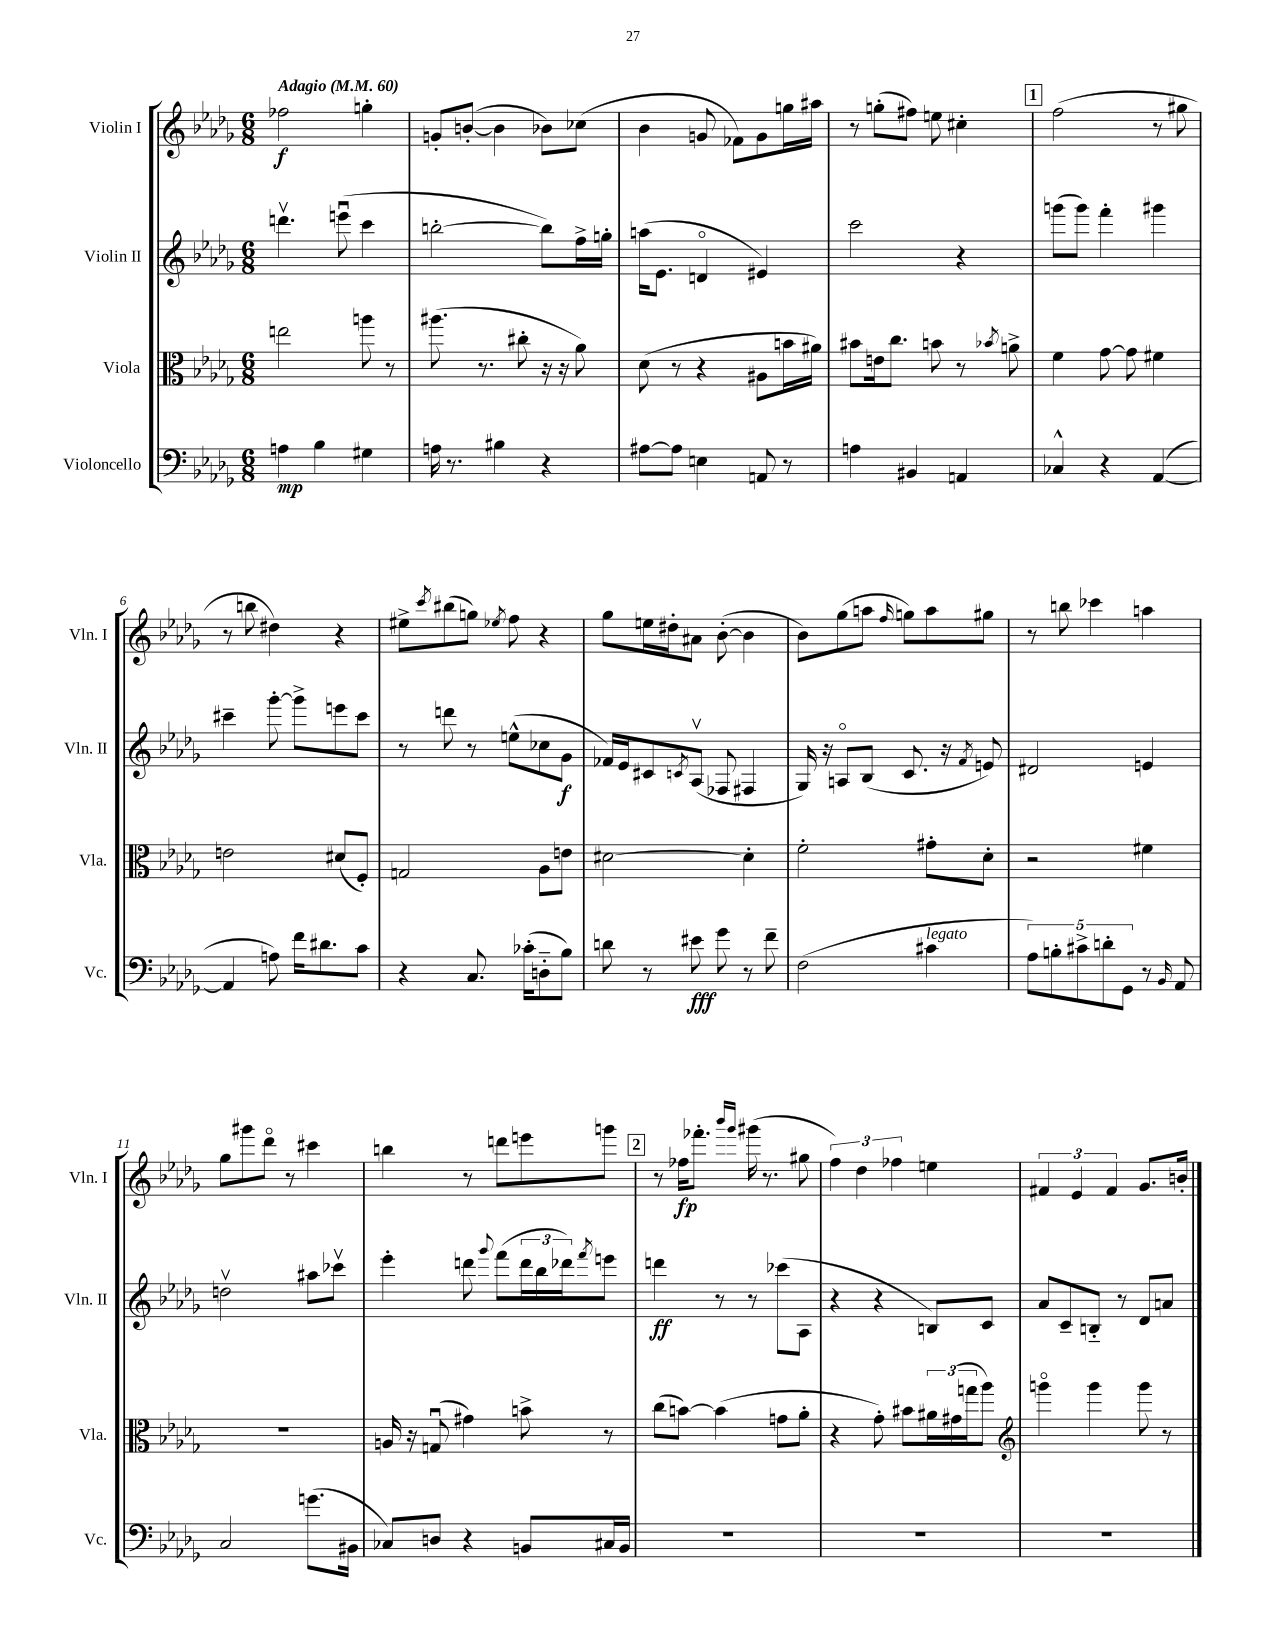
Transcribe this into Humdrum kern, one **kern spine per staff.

**kern	**dynam	**kern	**kern	**dynam	**kern	**dynam
*part4	*part4	*part3	*part2	*part2	*part1	*part1
*staff4	*staff4	*staff3	*staff2	*staff2	*staff1	*staff1
*I"Violoncello	*	*I"Viola	*I"Violin II	*	*I"Violin I	*
*I'Vc.	*	*I'Vla.	*I'Vln. II	*	*I'Vln. I	*
*clefF4	*	*clefC3	*clefG2	*	*clefG2	*
*k[b-e-a-d-g-]	*	*k[b-e-a-d-g-]	*k[b-e-a-d-g-]	*	*k[b-e-a-d-g-]	*
*M6/8	*	*M6/8	*M6/8	*	*M6/8	*
*MM60	*	*MM60	*MM60	*	*MM60	*
=1	=1	=1	=1	=1	=1	=1
!	!	!	!	!	!LO:TX:a:B:t=Adagio	!
4An\	mp	2een\	4.dddnv\	.	2ff-X\	f
4B-\	.	.	.	.	.	.
.	.	.	(8eeenu\	.	.	.
4G#X\	.	8aan\	4ccc\	.	4ggn'\	.
.	.	8r	.	.	.	.
=2	=2	=2	=2	=2	=2	=2
16An\	.	(8.aa#X\	[2bbn'\	.	8gn'/L	.
8.r	.	.	.	.	.	.
.	.	.	.	.	([8bn'/J	.
.	.	8.r	.	.	.	.
4B#X\	.	.	.	.	4b\]	.
.	.	8cc#X'\	.	.	.	.
4r	.	16r	8bb\L])	.	8b-X\L)	.
.	.	16r	.	.	.	.
.	.	8a-\)	16ff^\L	.	(8cc-X\J	.
.	.	.	16ggn'\JJ	.	.	.
=3	=3	=3	=3	=3	=3	=3
[8A#X\L	.	(8d-\	(16aan\KL	.	4b-\	.
.	.	.	8.e-\J	.	.	.
8A#\J]	.	8r	.	.	.	.
4En\	.	4r	4dn/	.	8gn/	.
.	.	.	.	.	8f-X\L)	.
8AAn/	.	8A#X\L	4e#X/)	.	8g\	.
8r	.	16bn\L	.	.	16ggn\L	.
.	.	16a#X\JJ)	.	.	16aa#X\JJ	.
=4	=4	=4	=4	=4	=4	=4
4An\	.	8b#X\L	2ccc\	.	8r	.
.	.	16en\k	.	.	(8ggn'\L	.
.	.	8.cc\J	.	.	.	.
4BB#X/	.	.	.	.	8ff#X\J)	.
.	.	8bn\	.	.	8een\	.
4AAn/	.	8r	4r	.	4cc#X'\	.
.	.	8qb-X/	.	.	.	.
.	.	8an^\	.	.	.	.
!!LO:REH:place=s1:t=1
=5	=5	=5	=5	=5	=5	=5
4C-X^^/	.	4f\	(8gggn\L	.	(2ff\	.
.	.	.	8ggg\J)	.	.	.
4r	.	[8g-\	4fff'\	.	.	.
.	.	8g-\]	.	.	.	.
([4AA-/	.	4f#X\	4ggg#X\	.	8r	.
.	.	.	.	.	8gg#X\	.
!!LO:LB:g=z
=6	=6	=6	=6	=6	=6	=6
4AA-/]	.	2en\	4ccc#X~\	.	8r	.
.	.	.	.	.	8bbn\	.
8An\)	.	.	[8ggg-'\	.	4dd#X\)	.
16f\KL	.	.	8ggg-^\L]	.	.	.
8.d#X\	.	.	.	.	.	.
.	.	(8d#X/L	8eeen\	.	4r	.
8c\J	.	8F'/J)	8ccc#\J	.	.	.
=7	=7	=7	=7	=7	=7	=7
4r	.	2Gn/	8r	.	8ee#X^\L	.
.	.	.	.	.	8qccc/	.
.	.	.	8dddn\	.	(8bb#X\	.
8.C/	.	.	8r	.	8ggn\J)	.
.	.	.	.	.	8qee-X/	.
.	.	.	(8een^^\L	.	8ff\	.
(16c-X'\KL	.	.	.	.	.	.
8Dn\	.	8A-\L	8cc-X\	.	4r	.
8B-\J)	.	8en\J	8g-\J	f	.	.
=8	=8	=8	=8	=8	=8	=8
8dn\	.	[2d#X\	16f-X/LL)	.	8gg-\L	.
.	.	.	16e-/J	.	.	.
8r	.	.	8c#X/	.	16een\L	.
.	.	.	.	.	16dd#X'\J	.
.	.	.	8qcn/	.	.	.
8e#X\	fff	.	(8A-v/J	.	8a#X\J	.
8g-\	.	.	8F-X/	.	([8b-'\	.
8r	.	4d#'\]	4F#X/	.	4b-\]	.
8f~\	.	.	.	.	.	.
=9	=9	=9	=9	=9	=9	=9
(2F\	.	2f'\	16G-/)	.	8b-\L)	.
.	.	.	16r	.	.	.
.	.	.	8An/L	.	(8gg-\	.
.	.	.	(8B-/J	.	8aan\J	.
.	.	.	.	.	16qqff/	.
.	.	.	8.c/	.	8ggn\L)	.
!LO:TX:a:i:t=legato	!	!	!	!	!	!
4c#X\	.	8g#X'\L	.	.	8aa\	.
.	.	.	16r	.	.	.
.	.	.	8qf/	.	.	.
.	.	8d-'\J	8en/)	.	8gg#X\J	.
=10	=10	=10	=10	=10	=10	=10
10A-\L)	.	2r	2d#X/	.	8r	.
10Bn'\	.	.	.	.	.	.
.	.	.	.	.	8bbn\	.
10c#X^\	.	.	.	.	.	.
.	.	.	.	.	4ccc-X\	.
10dn'\	.	.	.	.	.	.
10GG-\J	.	.	.	.	.	.
8r	.	4f#X\	4en/	.	4aan\	.
16qqBB-/	.	.	.	.	.	.
8AA-/	.	.	.	.	.	.
!!LO:LB:g=z
=11	=11	=11	=11	=11	=11	=11
2C/	.	2.r	2ddnv\	.	8gg-\L	.
.	.	.	.	.	8ggg#X\	.
.	.	.	.	.	8ddd-\J	.
.	.	.	.	.	8r	.
(8.gn\L	.	.	8aa#X\L	.	4ccc#X\	.
.	.	.	8ccc-Xv\J	.	.	.
16BB#X\Jk	.	.	.	.	.	.
=12	=12	=12	=12	=12	=12	=12
8C-X/L)	.	16An/	4eee-'\	.	4bbn\	.
.	.	16r	.	.	.	.
8Dn/J	.	(8Gnu/	.	.	.	.
4r	.	4g#X\)	8dddn\	.	8r	.
.	.	.	8qqggg-/	.	.	.
.	.	.	(8fff\L	.	8dddn\L	.
8BBn/L	.	8bn^\	24ddd\L	.	8eeen\	.
.	.	.	24bb-\	.	.	.
.	.	.	24ddd-X\J)	.	.	.
.	.	.	8qfff/	.	.	.
16C#X/L	.	8r	8eeen\J	.	8gggn\J	.
16BB/JJ	.	.	.	.	.	.
!!LO:REH:place=s1:t=2
=13	=13	=13	=13	=13	=13	=13
2.r	.	(8cc\L	4dddn\	ff	8r	.
.	.	[8bn\J)	.	.	16ff-X\KL	fp
.	.	.	.	.	8.fff-X'\J	.
.	.	(4b\]	8r	.	.	.
.	.	.	.	.	16qqbbb-/LL	.
.	.	.	.	.	16qqggg-/JJ	.
.	.	.	8r	.	(16ggg#X\	.
.	.	.	.	.	8.r	.
.	.	8gn\L	(8ccc-X\L	.	.	.
.	.	8a-'\J	8A-\J	.	8gg#X\	.
=14	=14	=14	=14	=14	=14	=14
2.r	.	4r	4r	.	6ff\)	.
.	.	.	.	.	6dd-\	.
.	.	8g-'\)	4r	.	.	.
.	.	.	.	.	6ff-X\	.
.	.	8b#X\L	.	.	.	.
.	.	24a#X\L	8Bn/L)	.	4een\	.
.	.	(24g#X\	.	.	.	.
.	.	24ggn\J	.	.	.	.
.	.	8aa-\J)	8c/J	.	.	.
=15	=15	=15	=15	=15	=15	=15
*	*	*clefG2	*	*	*	*
2.r	.	4gggn\	8a-/L	.	6f#X/	.
.	.	.	8c~/	.	.	.
.	.	.	.	.	6e-/	.
.	.	4ggg\	8Bn/J	.	.	.
.	.	.	.	.	6f#/	.
.	.	.	8r	.	.	.
.	.	8ggg\	8d-/L	.	8.g-/L	.
.	.	8r	8an/J	.	.	.
.	.	.	.	.	16bn'/Jk	.
==	==	==	==	==	==	==
*-	*-	*-	*-	*-	*-	*-
